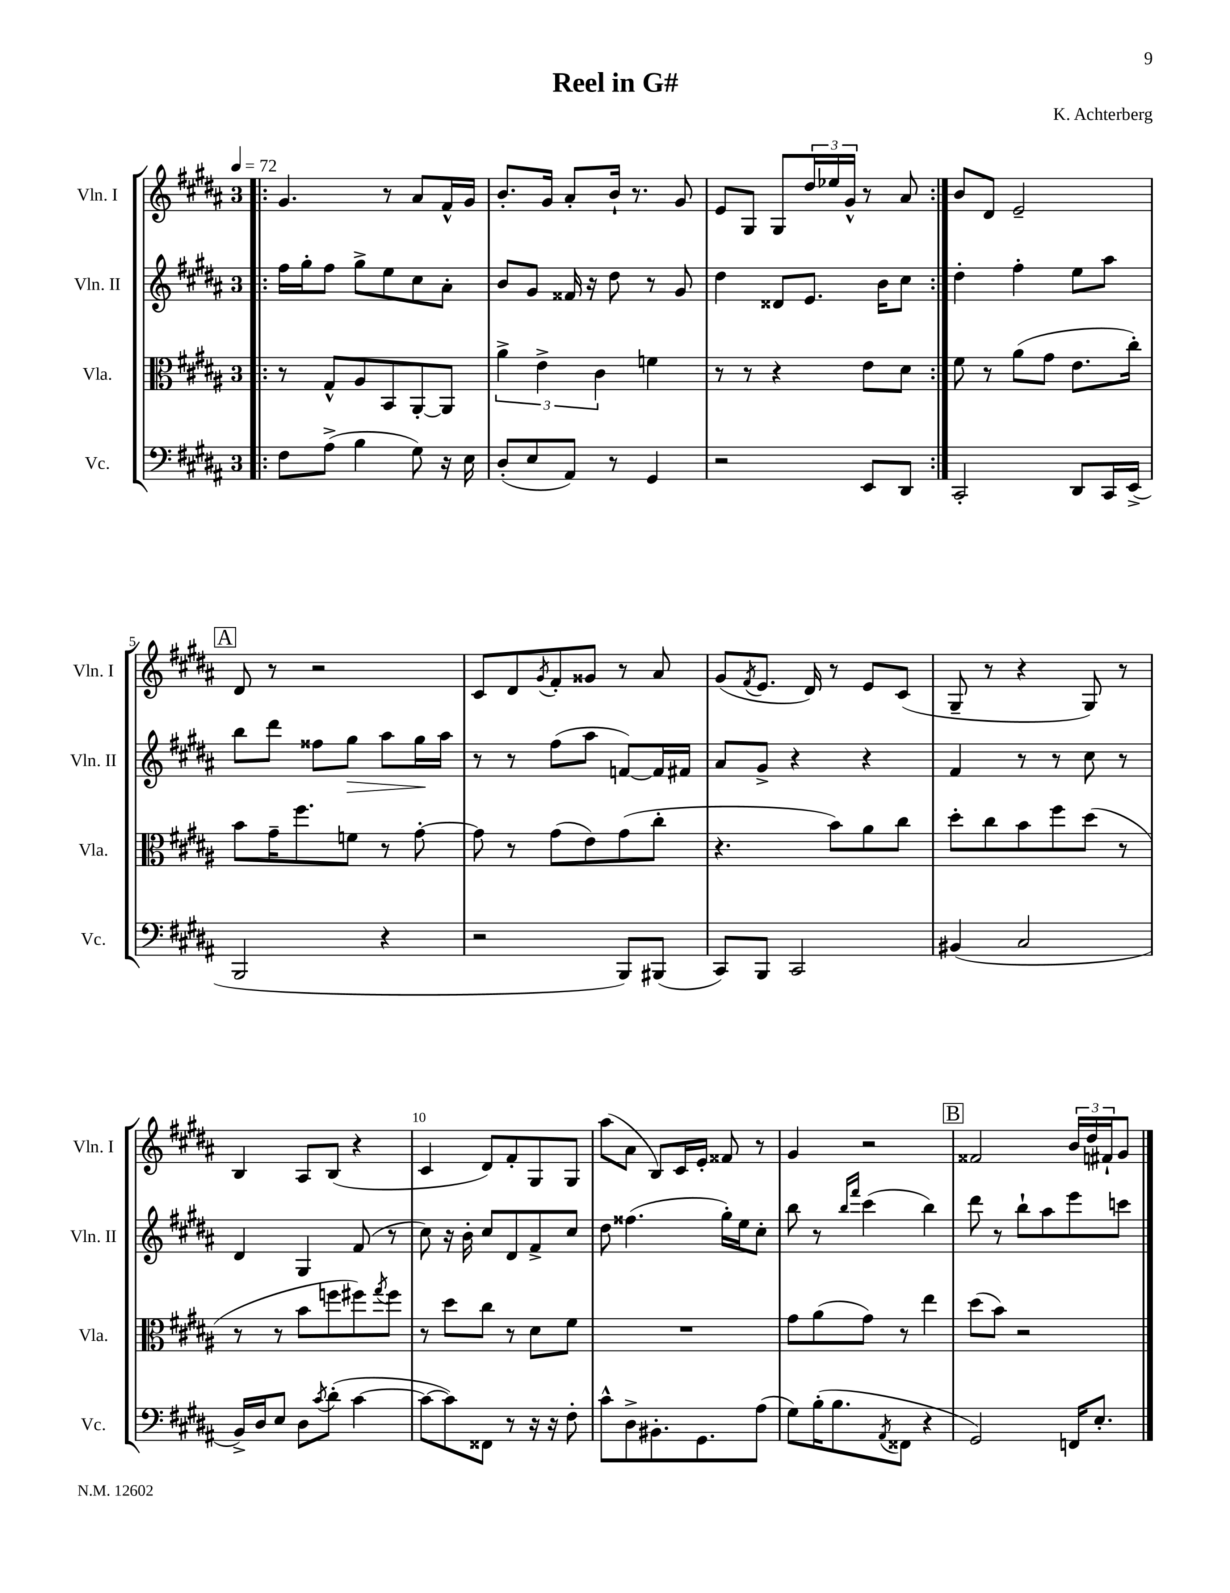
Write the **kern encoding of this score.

**kern	**kern	**kern	**dynam	**kern
*part4	*part3	*part2	*part2	*part1
*staff4	*staff3	*staff2	*staff2	*staff1
*I"Vc.	*I"Vla.	*I"Vln. II	*	*I"Vln. I
*I'Vc.	*I'Vla.	*I'Vln. II	*	*I'Vln. I
*clefF4	*clefC3	*clefG2	*	*clefG2
*k[f#c#g#d#a#]	*k[f#c#g#d#a#]	*k[f#c#g#d#a#]	*	*k[f#c#g#d#a#]
*M3/4	*M3/4	*M3/4	*	*M3/4
*MM72	*MM72	*MM72	*	*MM72
=1!|:	=1!|:	=1!|:	=1!|:	=1!|:
8F#\L	8r	16ff#\LL	.	4.g#/
.	.	16gg#'\J	.	.
(8A#^\J	8G#^^/L	8ff#\J	.	.
4B\	8A#/	8gg#^\L	.	.
.	8BB/	8ee\	.	8r
8G#\)	[8AA#'/	8cc#\	.	8a#/L
16r	8AA#/J]	8a#'\J	.	16f#^^/L
16E\	.	.	.	16g#/JJ
=2	=2	=2	=2	=2
(8D#'/L	6a#^\	8b/L	.	8.b'/L
8E/	.	8g#/J	.	.
.	6e^\	.	.	.
.	.	.	.	16g#/Jk
8AA#/J)	.	16f##X/	.	8a#'/L
.	.	16r	.	.
.	6c#\	.	.	.
8r	.	8dd#\	.	16b`/Jk
.	.	.	.	8.r
4GG#/	4fn\	8r	.	.
.	.	8g#/	.	8g#/
=3	=3	=3	=3	=3
2r	8r	4dd#\	.	8e/L
.	8r	.	.	8G#/J
.	4r	8d##X/L	.	8G#/L
.	.	8.e/J	.	24dd#/L
.	.	.	.	24ee-X/
.	.	.	.	24g#^^/JJ
8EE/L	8e\L	.	.	8r
.	.	16b\KL	.	.
8DD#/J	8d#\J	8cc#\J	.	8a#/
=4:|!	=4:|!	=4:|!	=4:|!	=4:|!
2CC#'/	8f#\	4dd#'\	.	8b/L
.	8r	.	.	8d#/J
.	(8a#\L	4ff#'\	.	2e~/
.	8g#\J	.	.	.
8DD#/L	8.e\L	8ee\L	.	.
16CC#/L	.	8aa#\J	.	.
(16EE^/JJ	16cc#'\Jk)	.	.	.
!!LO:LB:g=z
!!LO:REH:place=s1:t=A
=5	=5	=5	=5	=5
2BBB/	8b\L	8bb\L	.	8d#/
.	16g#~\K	8ddd#\J	.	8r
.	8.ff#\	.	.	.
.	.	8ff##X\L	.	2r
!	!	!	!LO:HP:b	!
.	8fn\J	8gg#\J	>	.
4r	8r	8aa#\L	.	.
.	[8g#'\	16gg#\L	.	.
.	.	16aa#\JJ	]	.
=6	=6	=6	=6	=6
2r	8g#\]	8r	.	8c#/L
.	8r	8r	.	8d#/
.	.	.	.	8qg#/
.	(8g#\L	(8ff#\L	.	8f#'/
.	8e\)	8aa#\J	.	8g##X/J
8BBB/L)	(8g#\	[8fn/L)	.	8r
(8BBB#X/J	8cc#'\J	16f/L]	.	8a#/
.	.	16f#X/JJ	.	.
=7	=7	=7	=7	=7
8CC#/L)	4.r	8a#/L	.	(8g#/L
.	.	.	.	8qf#/
8BBB/J	.	8g#^/J	.	8.e/J
2CC#/	.	4r	.	.
.	.	.	.	16d#/)
.	8b\L)	.	.	8r
.	8a#\	4r	.	8e/L
.	8cc#\J	.	.	(8c#/J
=8	=8	=8	=8	=8
(4BB#X/	8dd#'\L	4f#/	.	8G#~/
.	8cc#\	.	.	8r
2C#/	8b\	8r	.	4r
.	8ff#\	8r	.	.
.	(8dd#\J	8cc#\	.	8G#/)
.	8r	8r	.	8r
!!LO:LB:g=z
=9	=9	=9	=9	=9
16BB^/LL)	8r	4d#/	.	4B/
16D#/J	.	.	.	.
8E/J	8r	.	.	.
8D#\L	8b\L	4G#/	.	8A#/L
8qc#/	.	.	.	.
(8d#'\J	8ffn\	.	.	(8B/J
[4c#\	8ff#X\)	(8f#/	.	4r
.	8qgg#/	.	.	.
.	8ff#\J	8r	.	.
=10	=10	=10	=10	=10
8c#\L_	8r	8cc#\)	.	4c#/
8c#\])	8dd#\L	16r	.	.
.	.	16b'\	.	.
8FF##X\J	8cc#\J	8cc#/L	.	8d#/L)
8r	8r	8d#/	.	8f#'/
16r	8d#\L	8f#^/	.	8G#/
16r	.	.	.	.
8F#'\	8f#\J	8cc#/J	.	8G#/J
=11	=11	=11	=11	=11
8c#^^\L	2.r	8dd#\	.	(8aa#\L
8D#^\	.	(4.ff##X\	.	8a#\J
8.BB#X'\	.	.	.	8B/L)
.	.	.	.	16c#/L
8.GG#\	.	.	.	16e'/JJ
.	.	16gg#'\LL)	.	8f##X/
.	.	16ee\J	.	.
(8A#\J	.	8cc#'\J	.	8r
=12	=12	=12	=12	=12
8G#\L)	8g#\L	8bb\	.	4g#/
(16B'\K	(8a#\	8r	.	.
8.B\	.	.	.	.
.	.	16qqbb/LL	.	.
.	.	16qqfff#/JJ	.	.
.	8g#\J)	(4ccc#\	.	2r
8qAA#/	.	.	.	.
8FF##X\J	8r	.	.	.
4r	4ee\	4bb\)	.	.
!!LO:REH:place=s1:t=B
=13	=13	=13	=13	=13
2GG#/)	(8dd#\L	8ddd#\	.	2f##X/
.	8b\J)	8r	.	.
.	2r	8bb`\L	.	.
.	.	8aa#\	.	.
16FFn/KL	.	8eee\	.	24b/LL
.	.	.	.	24dd#/
8.E'/J	.	.	.	.
.	.	.	.	24f#X`/J
.	.	8cccn\J	.	8g#/J
==	==	==	==	==
*-	*-	*-	*-	*-
